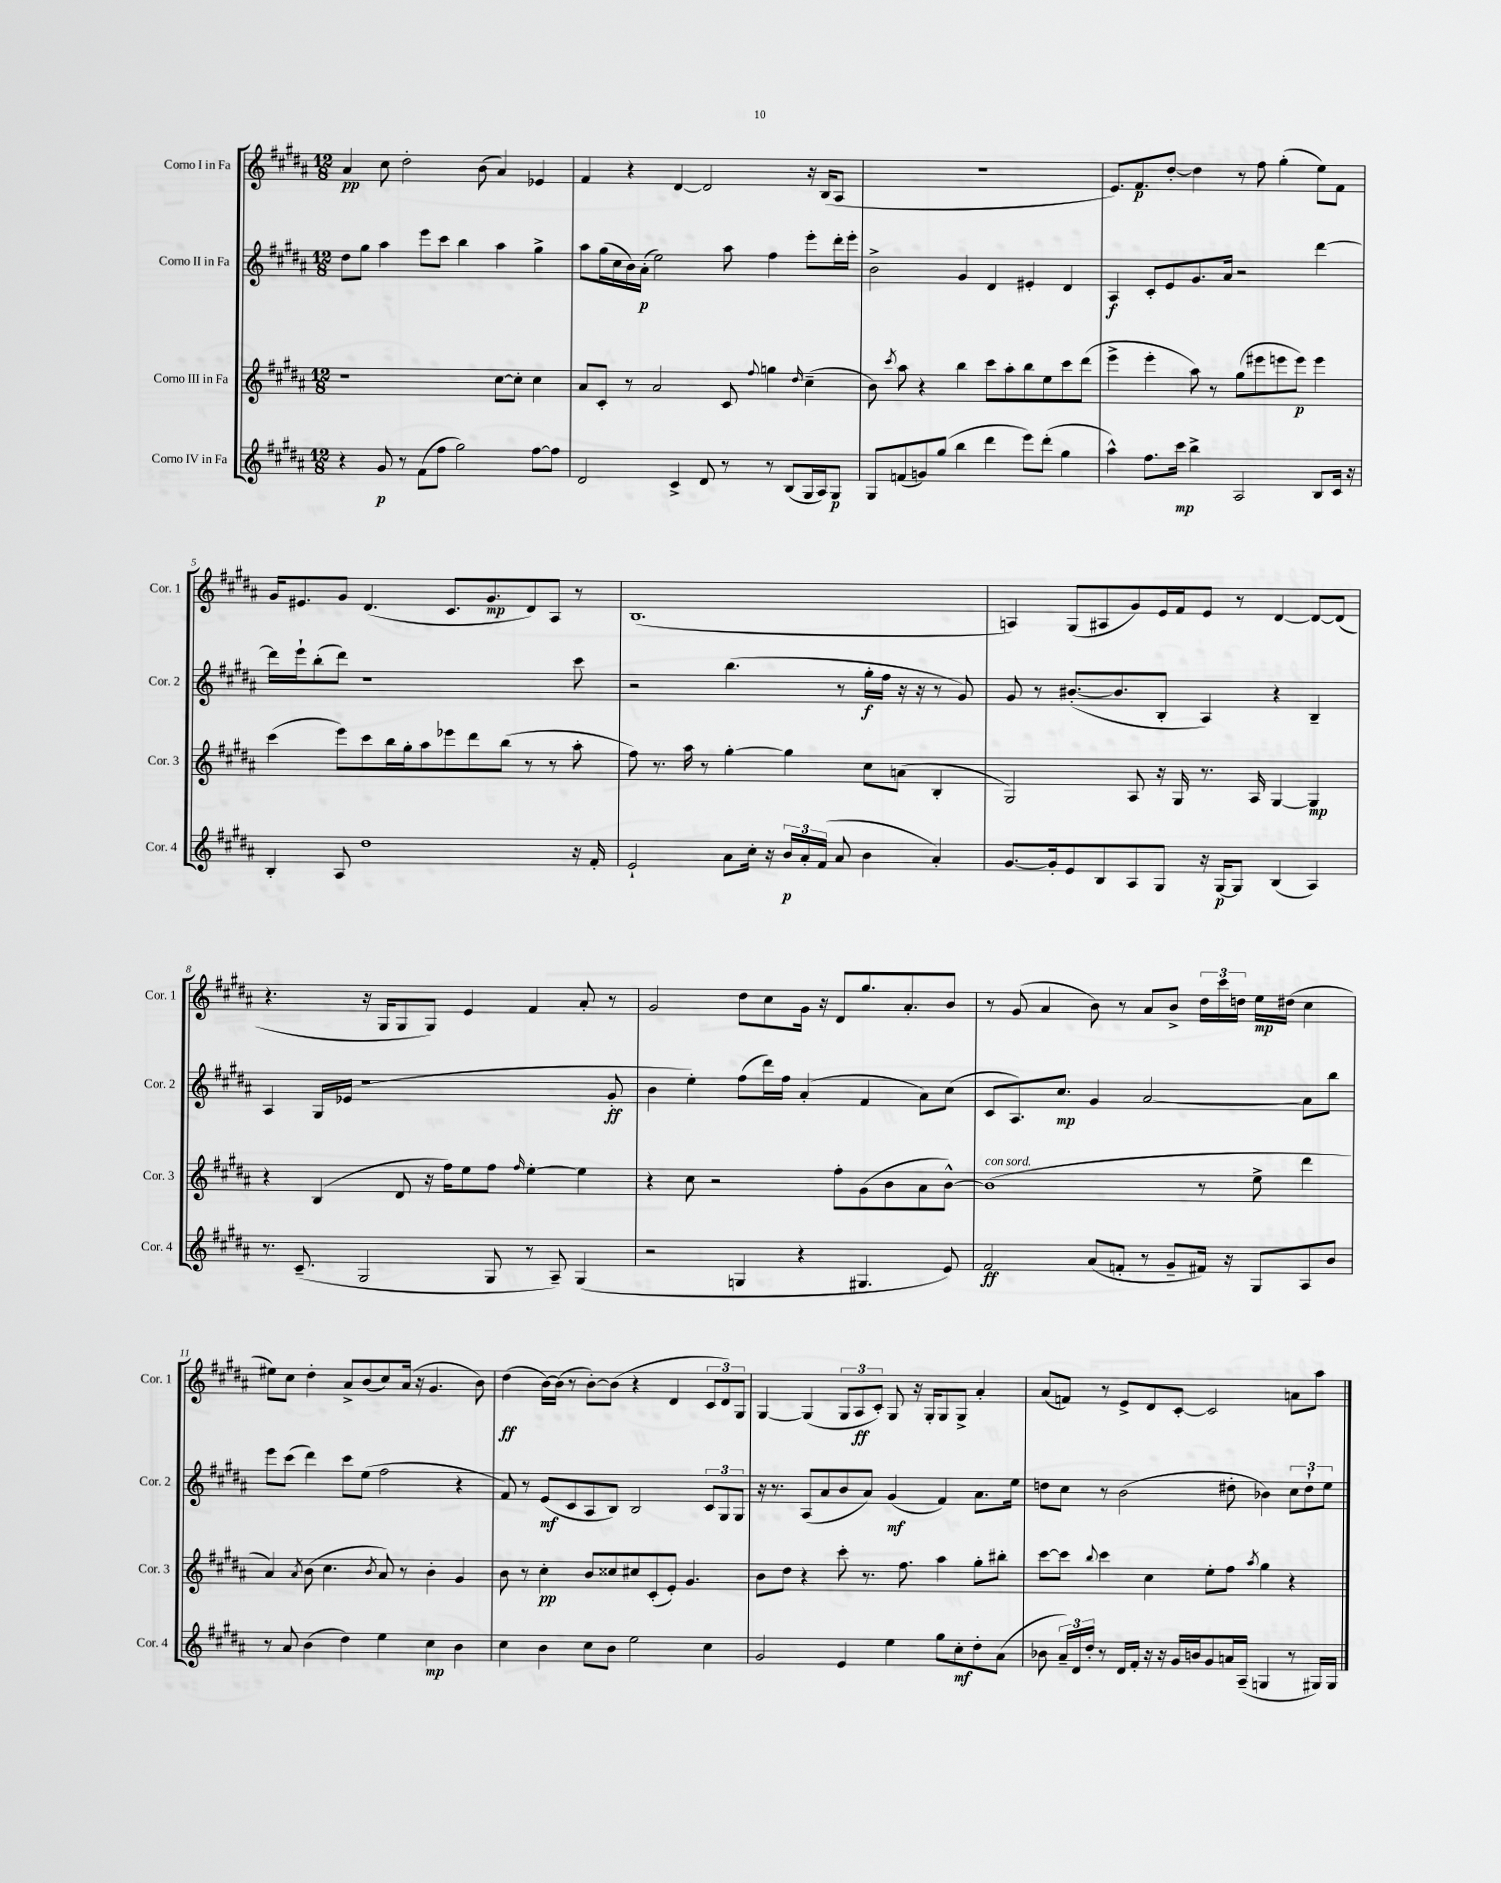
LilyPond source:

<<
\new StaffGroup <<
\new Staff = "s0" \with { instrumentName = "Corno I in Fa" shortInstrumentName = "Cor. 1" } {
    \clef treble \key b \major \numericTimeSignature \time 12/8
    \autoBeamOff ais'4\pp cis''8 dis''2-. b'8( ais'4) ees'4 |
    fis'4 r4 dis'4~ dis'2 r16 b16[( ais8] |
    R1. |
    e'8.[) fis'8.\p dis''8]~-. dis''4 r8 fis''8 gis''4-.( e''8[) fis'8] |
    gis'16[ eis'8. gis'8] dis'4.( cis'8.[ gis'8.\mp dis'8) ais8] r8 |
    b1.( |
    a4) gis8[( ais8 gis'8) e'16 fis'16 e'8] r8 dis'4~ dis'8[~ dis'8]( |
    r4. r16 gis16[ gis8 gis8]) e'4 fis'4 ais'8-. r8 |
    gis'2 dis''8[ cis''8 gis'16] r16 dis'8[ gis''8. ais'8.-. b'8] |
    r8 gis'8( ais'4 b'8) r8 ais'8[ b'8]-> \tuplet 3/2 { dis''16[ cis'''16 d''16] } e''16[\mp dis''16]( cis''4 |
    eis''8[) cis''8] dis''4-. ais'8[-> b'8( cis''8) ais'16]( r16 gis'4. b'8) |
    dis''4\ff( b'16[~) b'16]( r8 b'8[~-.) b'8]( r4 dis'4 \tuplet 3/2 { cis'8[ dis'8) gis8] } |
    gis4~ gis4( \tuplet 3/2 { gis8[ ais8\ff cis'8]-.) } gis8 r16 gis16[-. gis8 gis8]-> ais'4-. |
    ais'8[( f'8]) r8 e'8[-> dis'8 cis'8]~-. cis'2 a'8[ ais''8] \bar "|." |
}
\new Staff = "s1" \with { instrumentName = "Corno II in Fa" shortInstrumentName = "Cor. 2" } {
    \clef treble \key b \major \numericTimeSignature \time 12/8
    \autoBeamOff dis''8[ gis''8] ais''4 e'''8[ cis'''8] b''4 ais''4 gis''4-> |
    ais''8[ gis''16( cis''16 b'16) ais'16]-.\p( e''2) ais''8 fis''4 e'''8[-. dis'''16-. e'''16]-. |
    b'2-> gis'4 dis'4 eis'4-. dis'4 |
    ais4\f cis'8[-. e'8 gis'8. ais'16] r2 dis'''4~ |
    dis'''16[ e'''16-! b''8-.( dis'''8]) r1 cis'''8 |
    r2 b''4.( r8 gis''16[-.\f fis''16] r16 r16 r8 gis'8) |
    gis'8 r8 bis'8.[~-.( bis'8. b8]-. ais4) r4 b4-- |
    ais4 gis16[ ees'16]( r1 gis'8-.\ff |
    b'4 e''4-.) fis''8[( dis'''16) fis''16] ais'4-.( fis'4 ais'8[) cis''8]( |
    cis'8[ ais8.) cis''8.]\mp gis'4 ais'2~ ais'8[ b''8] |
    e'''8[ cis'''8]( dis'''4) cis'''8[ e''8]( fis''2 r4 |
    fis'8) r8 e'8[\mf( cis'8 ais8 b8]) b2 \tuplet 3/2 { cis'8[ gis8 gis8] } |
    r16 r8. ais8[( ais'8 b'8 ais'8]) gis'4\mf( fis'4) ais'8.[ e''16] |
    d''8[ cis''8] r8 b'2( dis''8-. bes'4) \tuplet 3/2 { cis''8[ dis''8-! e''8] } \bar "|." |
}
\new Staff = "s2" \with { instrumentName = "Corno III in Fa" shortInstrumentName = "Cor. 3" } {
    \clef treble \key b \major \numericTimeSignature \time 12/8
    \autoBeamOff r1 cis''8[~ cis''8]-. cis''4 |
    ais'8[ cis'8]-. r8 ais'2 cis'8 \appoggiatura { fis''8 } g''4 \grace { dis''16 } cis''4--( |
    b'8) \acciaccatura { cis'''8 } ais''8 r4 b''4 cis'''8[ ais''8-. b''8 e''8 cis'''8 dis'''8]( |
    e'''4-> e'''4-. ais''8) r8 gis''8[( eis'''8 e'''8 e'''8]\p) e'''4 |
    cis'''4( e'''8[) cis'''8 b''16 gis''16-. ais''8 ees'''8 dis'''8 b''8]( r8 r8 ais''8-. |
    fis''8) r8. ais''16 r8 gis''4~-. gis''4 cis''8[ a'8]( b4-. |
    gis2) ais8 r16 gis16 r8. ais16 gis4~ gis4\mp |
    r4 b4( dis'8 r16 fis''16[) e''8 fis''8] \grace { fis''16 } e''4~-. e''4 |
    r4 cis''8 r2 fis''8[-. gis'8( b'8 ais'8 b'8]~-^) |
    b'1^\markup { \italic "con sord." }( r8 e''8-> dis'''4 |
    ais'4) \acciaccatura { ais'8 } b'8( cis''4. \acciaccatura { b'8 } ais'8) r8 b'4-. gis'4 |
    b'8 r8 cis''4-.\pp b'8[ cisis''8 cis''8 cis'8-.( e'8]-.) gis'4. |
    b'8[ dis''8] r4 cis'''8-. r8. fis''8. ais''4 gis''8[-. bis''8]-. |
    cis'''8[~ cis'''8] \appoggiatura { b''8 } cis'''4 cis''4 e''8[-. fis''8] \acciaccatura { ais''8 } gis''4 r4 \bar "|." |
}
\new Staff = "s3" \with { instrumentName = "Corno IV in Fa" shortInstrumentName = "Cor. 4" } {
    \clef treble \key b \major \numericTimeSignature \time 12/8
    \autoBeamOff r4 gis'8\p r8 fis'8[( fis''8] gis''2) fis''8[~ fis''8] |
    dis'2 cis'4-> dis'8 r8 r8 b8[( gis16 ais16) gis8]\p |
    gis8[ f'8( g'8) gis''8]( b''4 dis'''4 e'''8[) dis'''8]-.( gis''4 |
    ais''4-^) fis''8.[ cis'''16]\mp b''4-> ais2 b8[ cis'16] r16 |
    b4-. ais8 dis''1 r16 fis'16-. |
    e'2-! ais'8[ cis''16]-. r16 \tuplet 3/2 { b'16[\p ais'16-. fis'16]( } ais'8 b'4 ais'4-.) |
    gis'8.[~ gis'16-. e'8 b8 ais8 gis8] r16 gis16[~\p gis8] b4( ais4) |
    r8. cis'8.--( gis2 gis8 r8 ais8--) gis4( |
    r2 g4 r4 gis4. e'8) |
    fis'2\ff ais'8[( f'8]-. r8 gis'8[-- fis'16]) r16 gis8[ ais8 b'8] |
    r8 ais'8 b'4( dis''4) e''4 cis''4\mp b'4 |
    cis''4 b'4 cis''8[ b'8] e''2 cis''4 |
    gis'2 e'4 e''4 gis''8[ cis''8-.\mf dis''8-. ais'8]( |
    bes'8 \tuplet 3/2 { ais'16[--) dis'16 dis''16]-. } r8 dis'16[ fis'16]-. r16 r16 gis'16[ b'16 gis'8 a'16 ais16]--( g4 r8 gis16[) gis16] \bar "|." |
}
>>
>>
